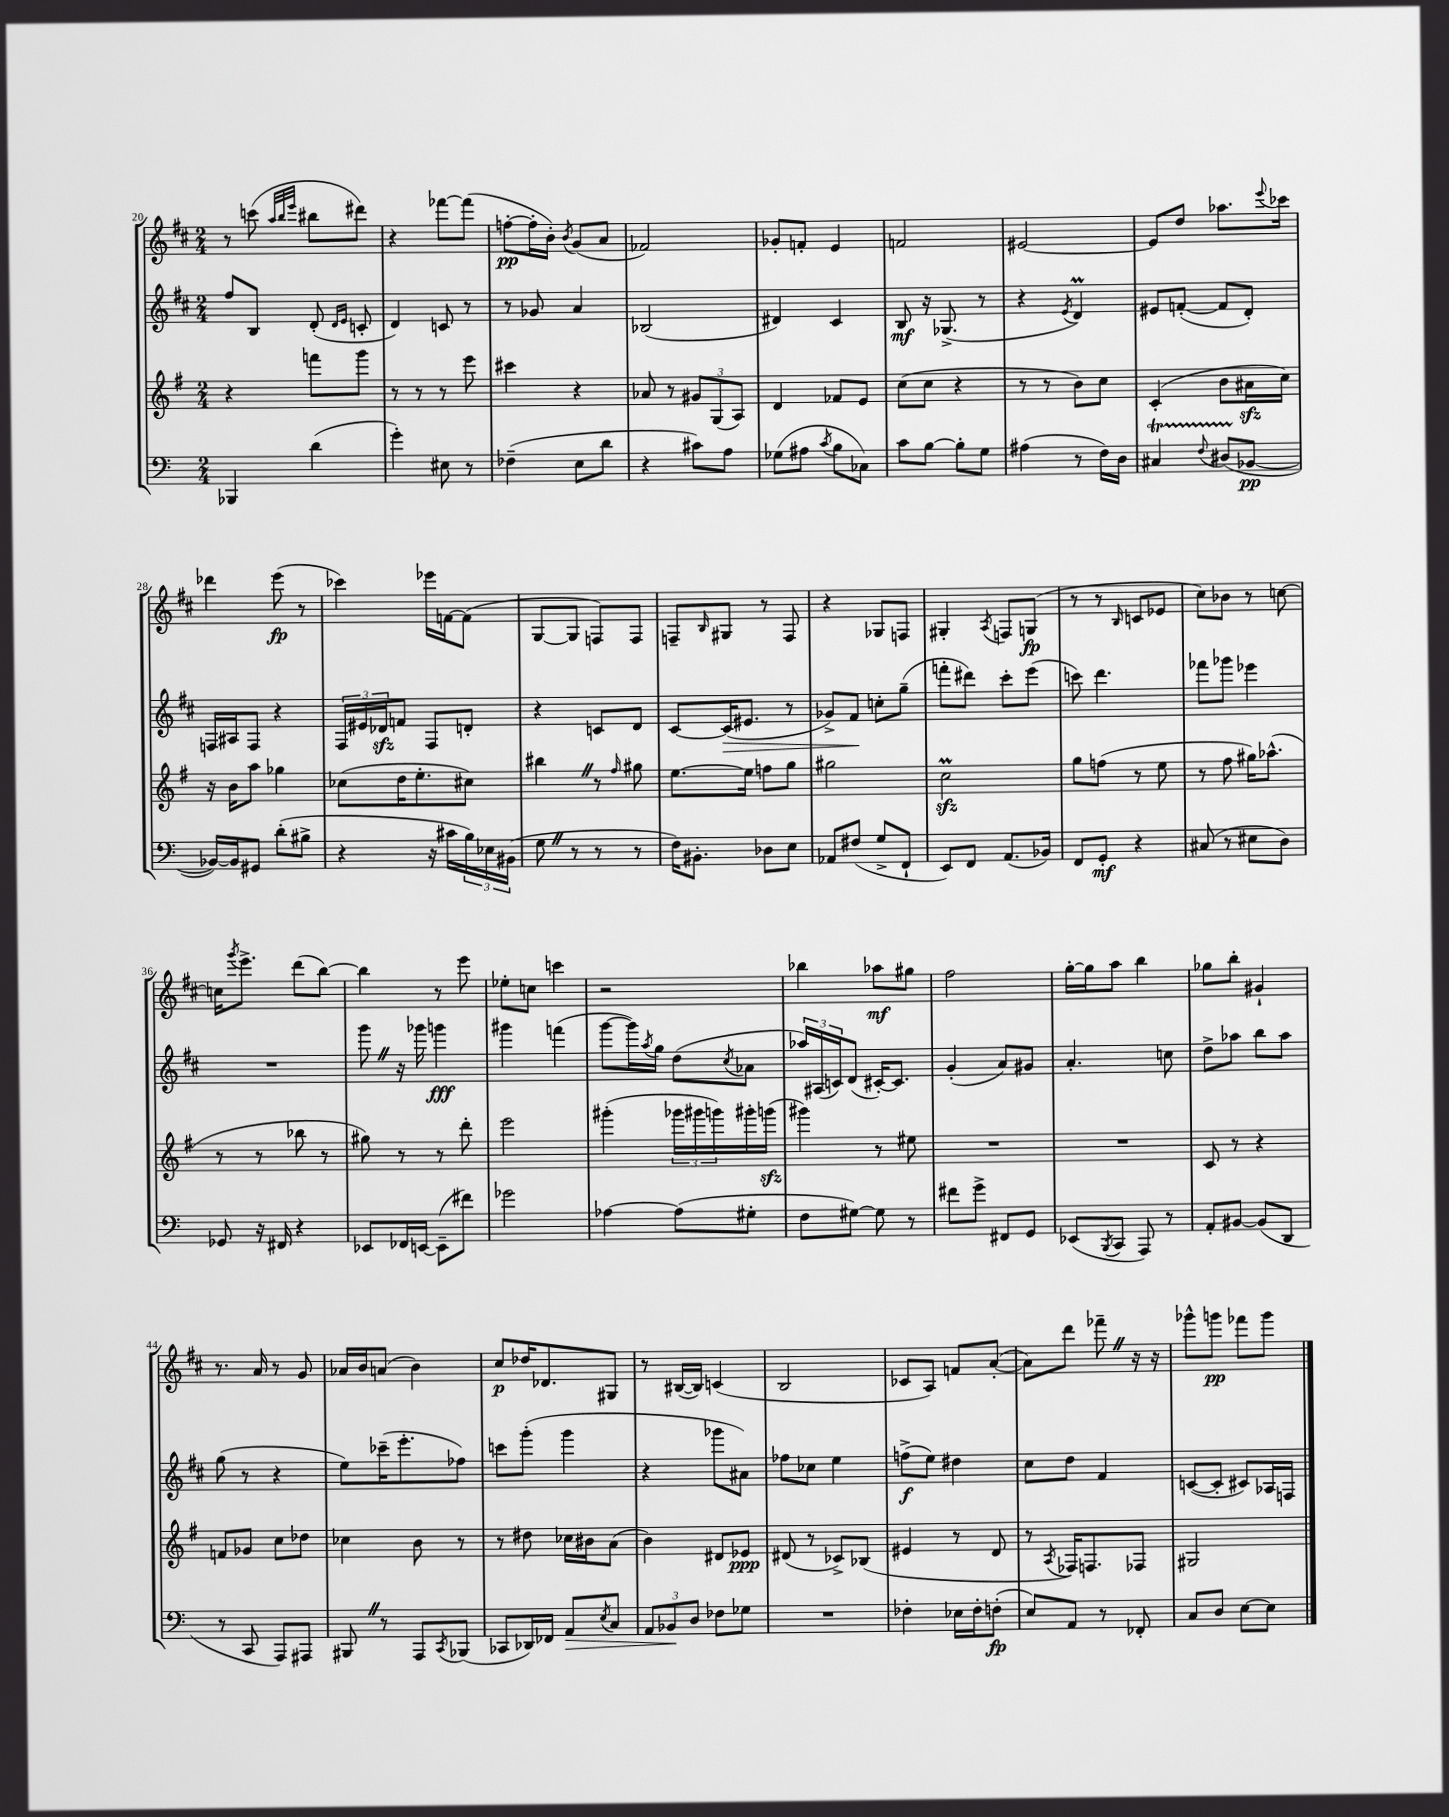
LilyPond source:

<<
\new StaffGroup <<
\new Staff = "s0" {
    \clef treble \key d \major \numericTimeSignature \time 2/4
    r8 c'''8( \grace { a''32 b''32 e'''32 } bis''8 dis'''8) |
    r4 fes'''8~ fes'''8( |
    f''8~-.\pp f''16-. b'16-.) \acciaccatura { b'8 } g'8( a'8 |
    fes'2) |
    ges'8-. f'8-. e'4 |
    f'2 |
    eis'2~ |
    eis'8 d''8 aes''8. \appoggiatura { e'''8 } ces'''16 |
    des'''4 e'''8\fp( r8 |
    ces'''4) ees'''16 f'16~ f'8( |
    g8~ g8 f8) f8 |
    f8-- \grace { b16 } gis8 r8 f8 |
    r4 ges8 f8 |
    gis4-. \acciaccatura { a8 } f8 g8\fp( |
    r8 r8 \grace { b16 } c'8 ees'8 |
    cis''8) bes'8 r8 c''8~ |
    c''16 \acciaccatura { g'''8 } e'''8.-> d'''8( b''8~) |
    b''4 r8 e'''8 |
    ees''8-. c''8 c'''4 |
    r2 |
    bes''4 aes''8\mf gis''8 |
    fis''2 |
    g''16~-. g''16 a''8 b''4 |
    ges''8 b''8-. gis'4-! |
    r8. a'16 r8 g'8 |
    aes'16 b'16 a'8( b'4) |
    cis''8\p des''16 des'8. gis8 |
    r8 bis16~( bis16) c'4( |
    b2 |
    ces'8 a8) f'8 a'8~-.( |
    a'8) d'''8 fes'''8-- \once \override BreathingSign.text = \markup { \musicglyph "scripts.caesura.straight" } \breathe r16 r16 |
    ges'''8-^ g'''8\pp fes'''8 g'''8 \bar "|." |
}
\new Staff = "s1" {
    \clef treble \key d \major \numericTimeSignature \time 2/4
    fis''8 b8 d'8-.( \grace { d'16 e'16 } c'8-. |
    d'4) c'8 r8 |
    r8 ges'8 a'4 |
    bes2( |
    dis'4) cis'4 |
    b8\mf r16 ges8.->( r8 |
    r4 \acciaccatura { e'8 } d'4\prall) |
    eis'8 f'8~-.( f'8 d'8-.) |
    f16 ais16 f8 r4 |
    \tuplet 3/2 { fis16 eis'16 des'16\sfz } f'8 fis8 d'8-. |
    r4 c'8 d'8 |
    cis'8~ cis'16\>( eis'8. r8 |
    ges'8->) fis'8\! c''8-. g''8--( |
    f'''8-. dis'''8) cis'''8-. e'''8( |
    c'''8) d'''4. |
    fes'''8 ges'''8 ees'''4 |
    R2 |
    g'''8 \once \override BreathingSign.text = \markup { \musicglyph "scripts.caesura.straight" } \breathe r16 ges'''16 g'''4\fff |
    gis'''4 f'''4( |
    g'''8~ g'''16) \acciaccatura { a''8 } g''16 d''8( \acciaccatura { cis''8 } aes'8 |
    \tuplet 3/2 { aes''16) ais16( c'16) } d'8( cis'16~-.) cis'8. |
    g'4-.( a'8) gis'8 |
    a'4.-. c''8 |
    d''8-> aes''8 b''8 aes''8 |
    g''8( r8 r4 |
    e''8) ces'''16--( e'''8.-. fes''8) |
    c'''8 g'''8-.( g'''4 |
    r4 ges'''8 ais'8) |
    fes''8 ces''8 e''4 |
    f''8->\f( e''8) dis''4 |
    cis''8 d''8 fis'4 |
    c'8~( c'8-. cis'8) aes16 f16 \bar "|." |
}
\new Staff = "s2" {
    \clef treble \key g \major \numericTimeSignature \time 2/4
    r4 f'''8 g'''8 |
    r8 r8 r8 e'''8 |
    cis'''4 r4 |
    aes'8 r8 \tuplet 3/2 { gis'8 g8( a8) } |
    d'4 fes'8 e'8 |
    c''8( c''8 r4 |
    r8 r8 b'8) c''8 |
    c'4-.( b'8 ais'16\sfz c''16) |
    r16 b'16 a''8 ges''4 |
    ces''8( d''16 e''8.-. cis''8) |
    bis''4 \once \override BreathingSign.text = \markup { \musicglyph "scripts.caesura.straight" } \breathe r8 \grace { fis''16 } gis''8 |
    e''8.~ e''16 f''8 g''8 |
    gis''2 |
    c''2\prall\sfz |
    g''8 f''8( r8 e''8 |
    r8 fis''8 gis''16) aes''8.-^( |
    r8 r8 bes''8 r8 |
    gis''8) r8 r8 d'''8-. |
    e'''2 |
    gis'''4-.( \tuplet 3/2 { ges'''16 gis'''16 g'''16) } gis'''16-. g'''16\sfz( |
    gis'''4) r8 eis''8 |
    R2 |
    R2 |
    c'8 r8 r4 |
    f'8 ges'8 c''8 des''8 |
    ces''4 b'8 r8 |
    r8 dis''8 ces''16 bis'16 a'8( |
    b'4) dis'8 ees'8\ppp |
    dis'8( r8 ces'8->) bes8( |
    eis'4 r8 d'8 |
    r8 \acciaccatura { a8 } fes16) f8. fes8 |
    gis2 \bar "|." |
}
\new Staff = "s3" {
    \clef bass \key c \major \numericTimeSignature \time 2/4
    bes,,4 d'4( |
    g'4-.) eis8 r8 |
    fes4--( e8 d'8 |
    r4 cis'8) a8 |
    ges8( ais8 \acciaccatura { c'8 } b8 ces8) |
    c'8 b8~ b8-. g8 |
    ais4( r8 f16) d16 |
    cis4\startTrillSpan \appoggiatura { f8 } dis8( bes,8~\stopTrillSpan\pp |
    bes,16~) bes,16 gis,8 d'8-.( bis8-> |
    r4 r16 cis'16 \tuplet 3/2 { b16) ees16 bis,16( } |
    g8 \once \override BreathingSign.text = \markup { \musicglyph "scripts.caesura.straight" } \breathe r8 r8 r8 |
    f16) bis,8.-. des8 e8 |
    aes,8 fis8( g8-> f,8-! |
    e,8) f,8 a,8.( bes,16) |
    f,8 g,8-.\mf r4 |
    cis8( r8 eis8 d8) |
    ges,8 r16 fis,16 r4 |
    ees,8 fes,16 e,16~ e,8--( fis'8) |
    ges'2 |
    aes4~ aes8( gis8-. |
    f8 gis8~) gis8 r8 |
    fis'8 g'8-> fis,8 g,8 |
    ees,8( \acciaccatura { b,,8 } c,8 a,,8) r8 |
    a,8-. bis,8~ bis,8( d,8 |
    r8 c,8 a,,8) ais,,8 |
    bis,,8 \once \override BreathingSign.text = \markup { \musicglyph "scripts.caesura.straight" } \breathe r8 a,,8 \acciaccatura { c,8 } bes,,8( |
    ces,8 des,16) fes,16 a,8\> \acciaccatura { e8 } c8 |
    \tuplet 3/2 { a,8 bes,8\! d8 } fes8 ges8 |
    R2 |
    fes4-. ees16 fes16-. f8-.\fp( |
    e8) a,8 r8 fes,8-. |
    c8 d8 e8~ e8 \bar "|." |
}
>>
>>
\layout { \context { \Score currentBarNumber = #20 } }
